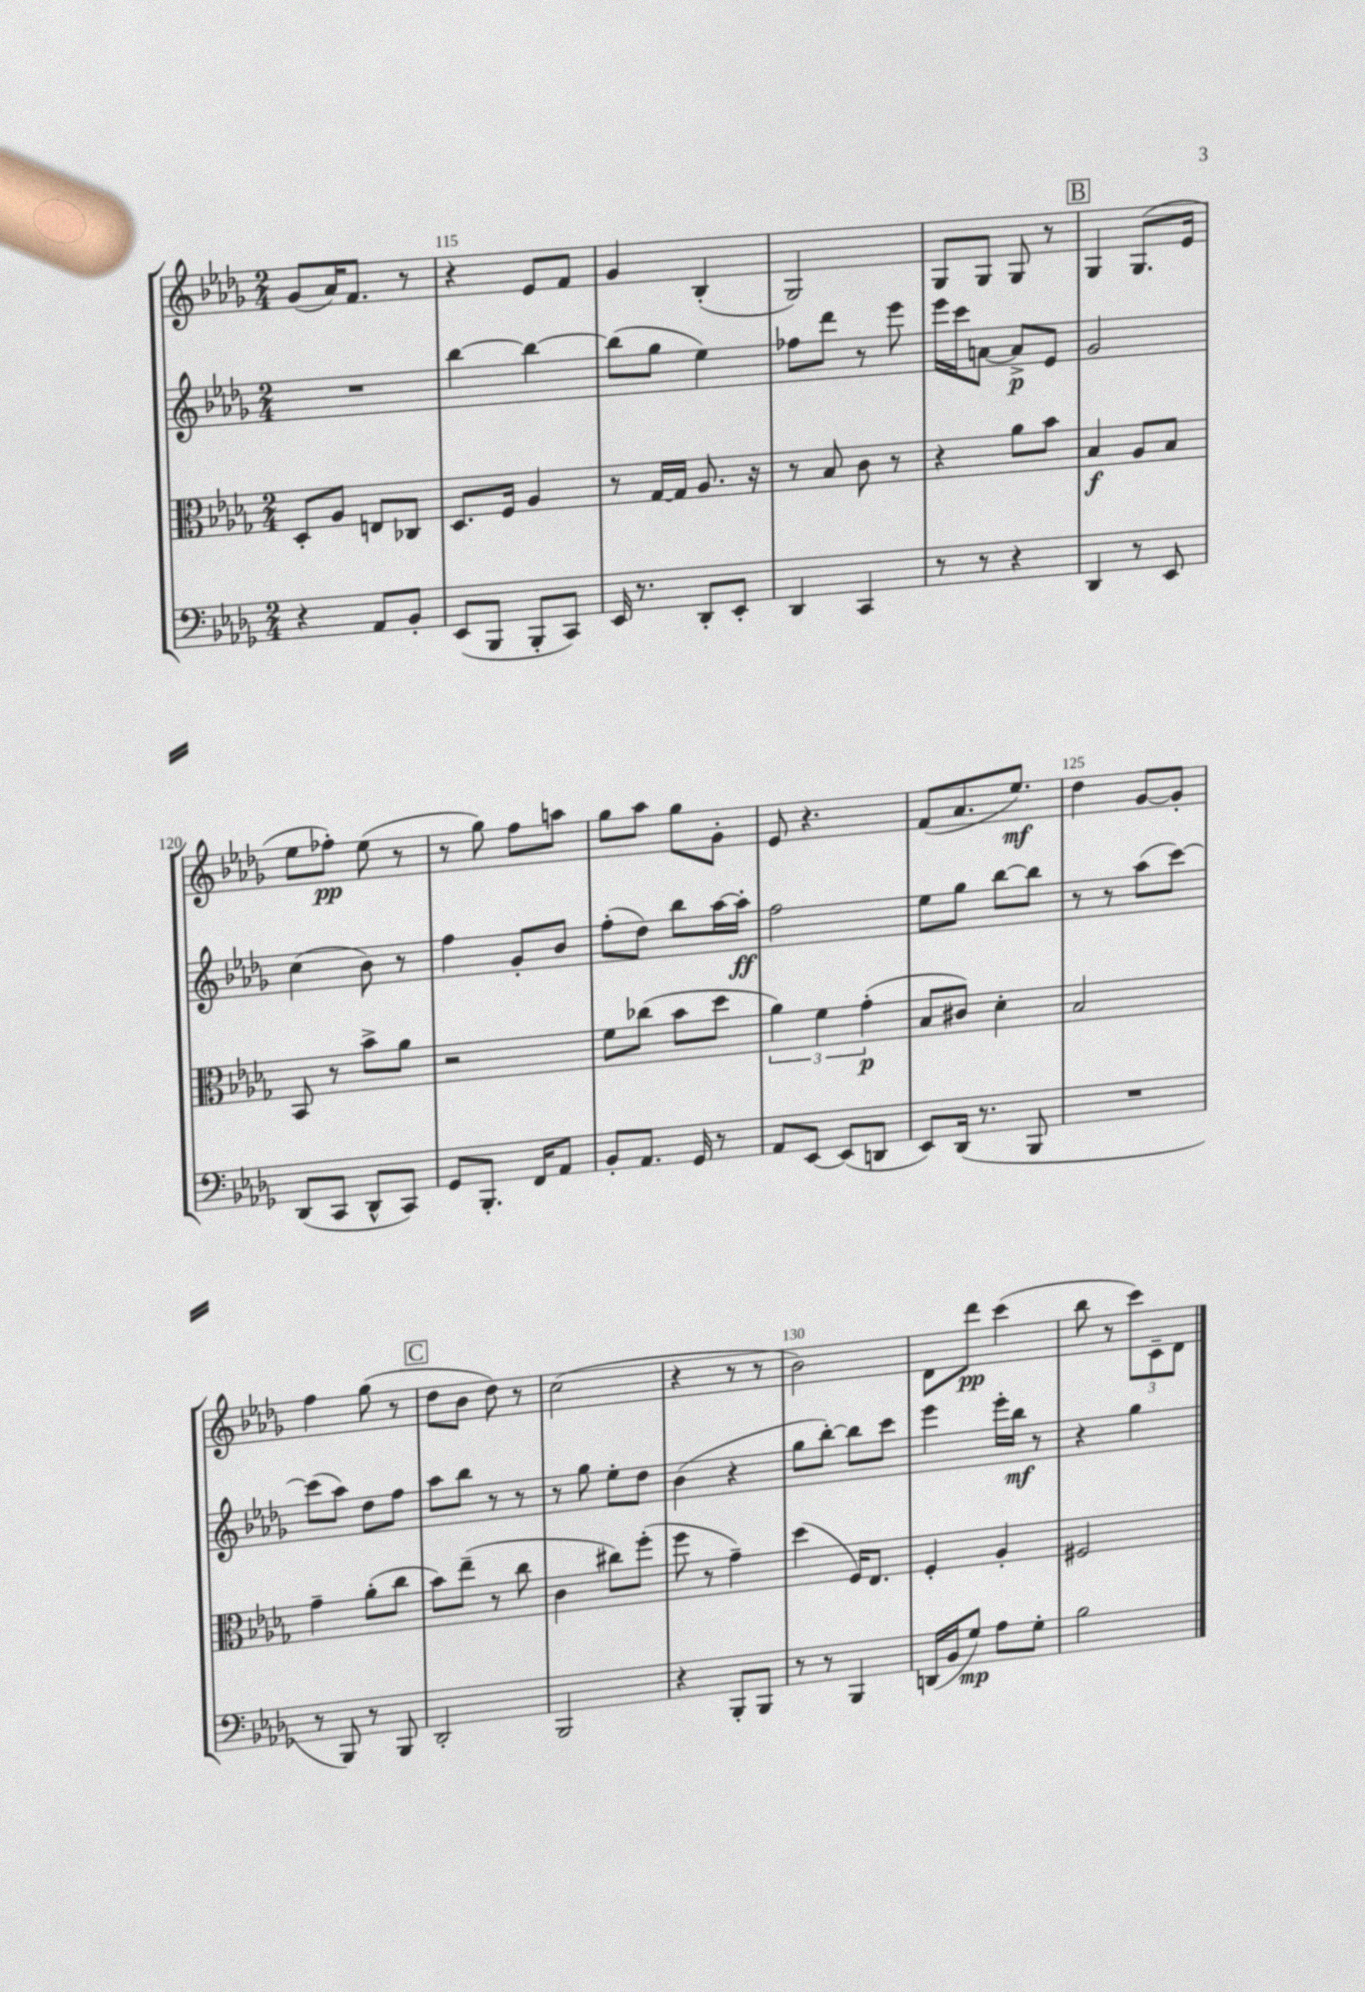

**kern	**kern	**kern	**kern
*staff4	*staff3	*staff2	*staff1
*clefF4	*clefC3	*clefG2	*clefG2
*k[b-e-a-d-g-]	*k[b-e-a-d-g-]	*k[b-e-a-d-g-]	*k[b-e-a-d-g-]
*M2/4	*M2/4	*M2/4	*M2/4
4r	8D-'/L	2r	(8g-/L
.	8A-/J	.	16a-/K)
.	.	.	8.f/J
8AA-/L	8E/L	.	.
8BB-'/J	8C-/J	.	8r
=	=	=	=
(8EE-/L	8.D-/L	[4bb-\	4r
8BBB-/J	.	.	.
.	16F/Jk	.	.
8BBB-'/L	4A-/	4bb-\_	8e-/L
8CC/J)	.	.	8f/J
=	=	=	=
16EE-/	8r	(8bb-\]L	4g-/
8.r	.	.	.
.	[16G-/LL	8gg-\J	.
.	16G-/]JJ	.	.
8DD-'/L	8.A-/	4ee-\)	(4B-'/
8EE-'/J	.	.	.
.	16r	.	.
=	=	=	=
4DD-/	8r	8ff-\L	2G-/)
.	8B-/	8ddd-\J	.
4CC/	8c\	8r	.
.	8r	8eee-\	.
=	=	=	=
8r	4r	16eee-\LL	8G-/L
.	.	16ccc\J	.
8r	.	[8a\J	8G-/J
4r	8a-\L	8a^/]L	8G-/
.	8b-\J	8e-/J	8r
=	=	=	=
4DD-/	4B-/	2g-/	4G-/
8r	8A-/L	.	(8.G-/L
8EE-/	8B-/J	.	.
.	.	.	16e-/Jk
=	=	=	=
(8DD-/L	8BB-/	(4cc\	8ee-\L
8CC/J	8r	.	8ff-'\J)
8DD-^^/L	8b-^\L	8b-\)	(8ee-\
8CC/J)	8a-\J	8r	8r
=	=	=	=
8GG-/L	2r	4ff\	8r
8.BBB-'/J	.	.	8gg-\)
.	.	8g-'/L	8ff\L
16FF/LK	.	.	.
8AA-/J	.	8b-/J	8aa\J
=	=	=	=
8BB-'/L	8f\L	(8ff'\L	8gg-\L
8.AA-/J	(8cc-\J	8dd-\J)	8aa-\J
.	8b-\L	8bb-\L	8gg-\L
16GG-/	.	.	.
8r	8dd-\J	[16aa-\L	8g-'\J
.	.	16aa-'\]JJ	.
=	=	=	=
8AA-/L	6a-\)	2ff\	8e-/
[8EE-/J	.	.	4.r
.	6f\	.	.
(8EE-/]L	.	.	.
.	(6g-'\	.	.
8DD/J	.	.	.
=	=	=	=
8EE-/L)	8B-/L	8ee-\L	(8f/L
(16DD-/Jk	8c#/J)	8gg-\J	8.a-/
8.r	.	.	.
.	4d-'\	[8bb-\L	.
.	.	.	8.ee-/J)
8BBB-/	.	8bb-\]J	.
=	=	=	=
2r	2B-/	8r	4dd-\
.	.	8r	.
.	.	(8aa-\L	[8g-/L
.	.	[8ccc\J)	8g-'/]J
=	=	=	=
8r	4g-~\	(8ccc\]L	4ff\
8BBB-/)	.	8aa-\J)	.
8r	(8a-'\L	8dd-\L	(8gg-\
8BBB-/	8cc\J	8ff\J	8r
=	=	=	=
2DD-'/	8b-\L)	8aa-\L	8dd-\L
.	(8ee-~\J	8bb-\J	8b-\J
.	8r	8r	8dd-\)
.	8cc\	8r	8r
=	=	=	=
2BBB-/	4c\	8r	(2cc\
.	.	8gg-\	.
.	8cc#\L)	8ee-'\L	.
.	(8ff'\J	8dd-\J	.
=	=	=	=
4r	8ff\	(4b-\	4r
.	8r	.	.
8BBB-'/L	4g-~\)	4r	8r
8BBB-/J	.	.	8r
=	=	=	=
8r	(4dd-\	8gg-\L	2b-\)
8r	.	[8bb-'\J)	.
4BBB-/	16F/LK)	8bb-\]L	.
.	8.E-/J	.	.
.	.	8ccc\J	.
=	=	=	=
(16DD/LL	4F'/	4eee-\	8d-\L
16BB-/J	.	.	.
8G-/J)	.	.	8ddd-\J
8A-\L	4A-'/	16eee-'\LL	(4ccc\
.	.	16bb-\JJ	.
8G-'\J	.	8r	.
=	=	=	=
2B-\	2F#/	4r	8bb-\
.	.	.	8r
.	.	4gg-\	12ccc\L)
.	.	.	12c~\
.	.	.	12d-\J
==	==	==	==
*-	*-	*-	*-
